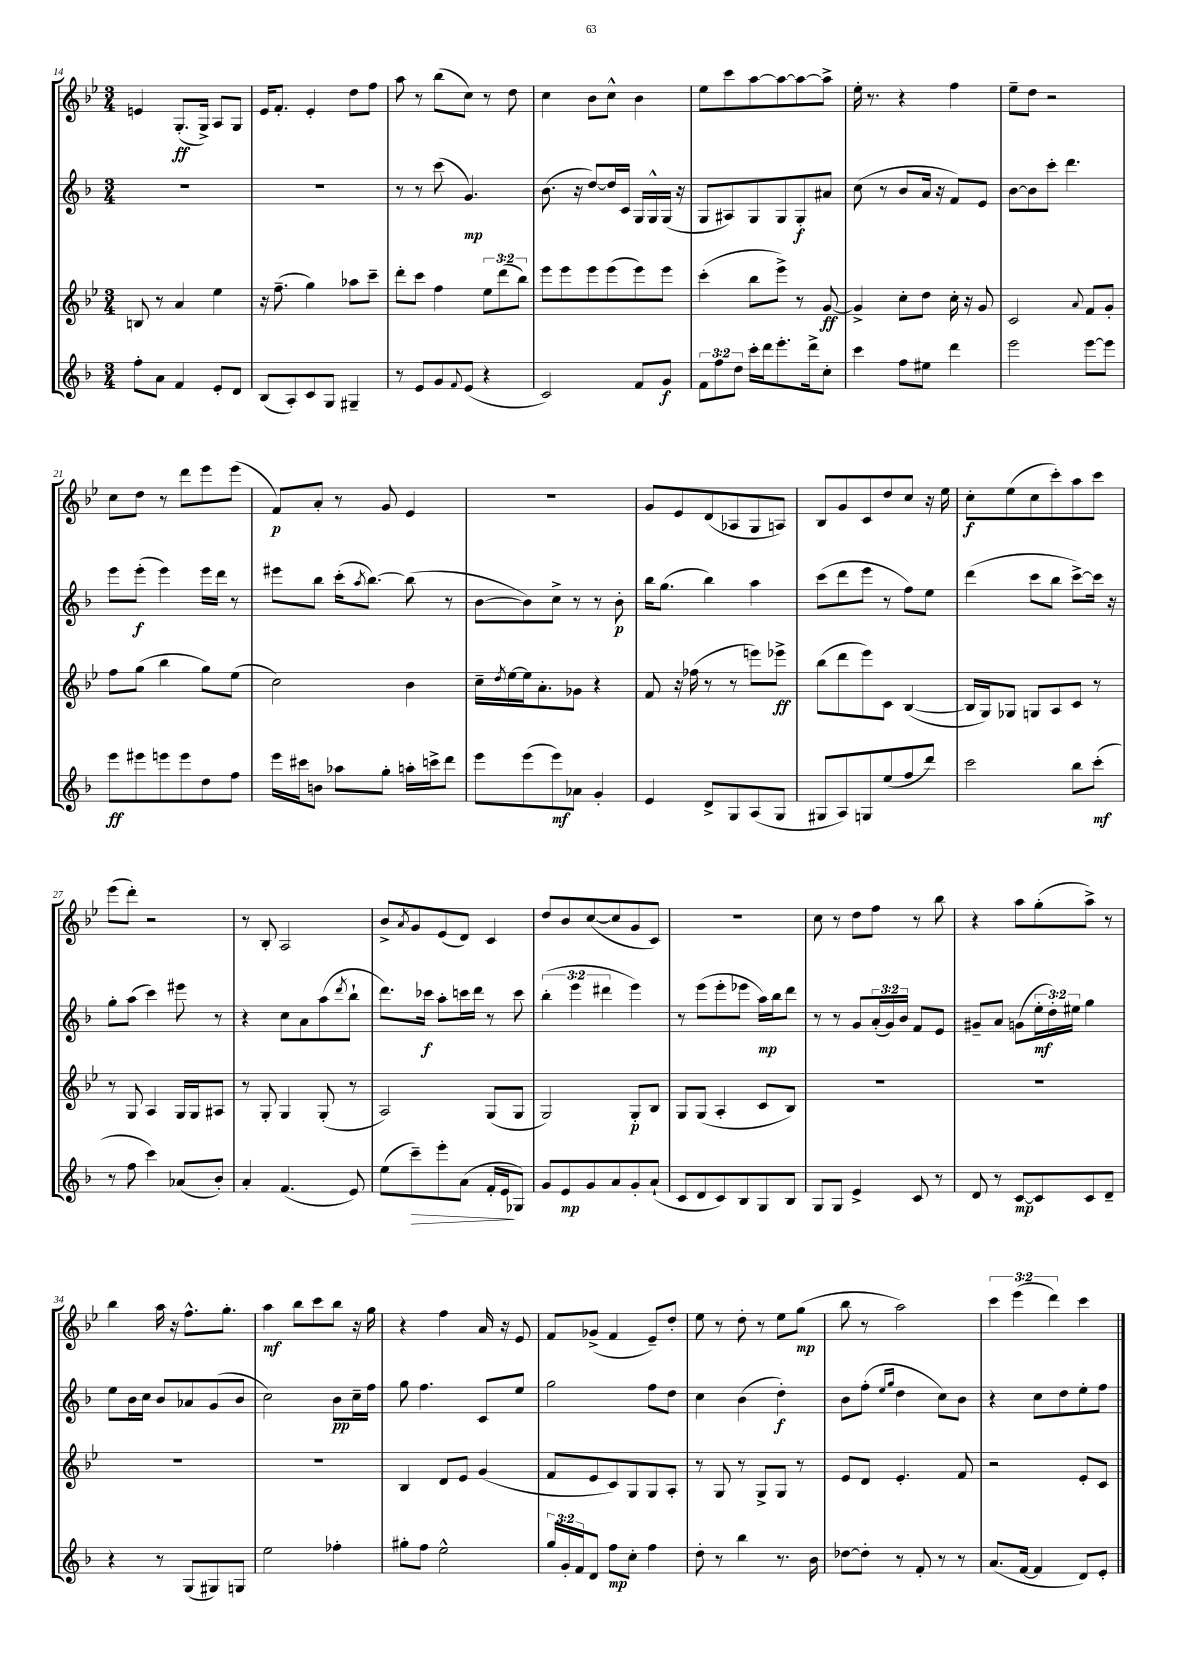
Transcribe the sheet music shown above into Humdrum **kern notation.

**kern	**kern	**kern	**kern
*staff4	*staff3	*staff2	*staff1
*clefG2	*clefG2	*clefG2	*clefG2
*k[b-]	*k[b-e-]	*k[b-]	*k[b-e-]
*M3/4	*M3/4	*M3/4	*M3/4
8ff'	8B	2.r	4e
8a	8r	.	.
4f	4a	.	(8.G'
.	.	.	16G^)
8e'	4ee-	.	8A
8d	.	.	8G
=	=	=	=
(8B-	16r	2.r	16e-
.	(8.ff~	.	8.f'
8A')	.	.	.
8c	4gg)	.	4e-'
8G	.	.	.
4G#~	8aa-	.	8dd
.	8ccc~	.	8ff
=	=	=	=
8r	8ddd'	8r	8aa
8e	8ccc	8r	8r
8g	4ff	(8ccc	(8bb-
8qqf	.	.	.
(8e	.	4.g)	8cc)
4r	12ee-	.	8r
.	(12ddd	.	.
.	.	.	8dd
.	12bb-)	.	.
=	=	=	=
2c)	8eee-	(8.b-	4cc
.	8eee-	.	.
.	.	16r	.
.	8eee-	[8dd)	8b-
.	(8eee-	16dd]	8cc^^
.	.	16c	.
8f	8eee-)	16G	4b-
.	.	16G^^	.
8g	8eee-	(16G	.
.	.	16r	.
=	=	=	=
12f	(4ccc'	8G	8ee-
12ff	.	.	.
.	.	8A#)	8ccc
12dd	.	.	.
16ccc'	8bb-	8G	[8aa
16ddd	.	.	.
8.eee'	8eee-^)	8G	8aa_
.	8r	8G'	8aa_
16ddd^	.	.	.
8cc'	[8g	8a#	8aa^]
=	=	=	=
4ccc	4g^]	(8cc	16ee-'
.	.	.	8.r
.	.	8r	.
8ff	8cc'	8b-	4r
8ee#	8dd	16a	.
.	.	16r	.
4ddd	16cc'	8f)	4ff
.	16r	.	.
.	8g	8e	.
=	=	=	=
2eee	2c	[8b-	8ee-~
.	.	8b-]	8dd
.	.	8ccc'	2r
.	.	4.ddd	.
.	8qqa	.	.
[8eee	8f	.	.
8eee]	8g'	.	.
=	=	=	=
8eee	8ff	8eee	8cc
8eee#	(8gg	(8eee'	8dd
8eee	4bb-	4eee)	8r
8eee	.	.	8ddd
8dd	8gg)	16eee	8eee-
.	.	16ddd	.
8ff	(8ee-	8r	(8eee-
=	=	=	=
16eee	2cc)	8eee#	8f)
16ccc#	.	.	.
8b	.	8bb-	8a'
8aa-	.	(16ccc'	8r
.	.	8qaa	.
.	.	[8.bb-)	.
8gg'	.	.	8g
16aa'	4b-	(8bb-]	4e-
16ccc^	.	.	.
8ddd	.	8r	.
=	=	=	=
8eee	16cc~	[8b-	2.r
.	8qdd	.	.
.	[16ee-	.	.
(8eee	16ee-]	8b-])	.
.	8.a'	.	.
8eee)	.	8cc^	.
8a-	8g-	8r	.
4g'	4r	8r	.
.	.	8b-'	.
=	=	=	=
4e	8f	16bb-	8g
.	.	(8.gg	.
.	16r	.	8e-
.	(16ff-	.	.
8d^	8r	4bb-)	(8d
8G	8r	.	8A-
(8A	8eee)	4aa	8G
8G	8eee-^	.	8A)
=	=	=	=
8G#	(8bb-	(8ccc	8B-
8A)	8ddd	8ddd	8g
8G	8eee-)	8eee	8c
(8ee	8c	8r	8dd
8ff	([4B-	8ff)	8cc
8ddd)	.	8ee	16r
.	.	.	16ee-
=	=	=	=
2ccc	16B-]	(4ddd	8cc'
.	16G)	.	.
.	8G-	.	(8ee-
.	8G	8ccc	8cc
.	8A	8bb-	8ccc')
8bb-	8c	[8ccc^)	8aa
(8ccc'	8r	16ccc]	8ccc
.	.	16r	.
=	=	=	=
8r	8r	8gg'	(8eee-
8ff	8G	(8aa	8ddd')
4ccc)	4A	4ccc)	2r
(8a-	16G	8eee#	.
.	16G	.	.
8b-')	8A#	8r	.
=	=	=	=
4a'	8r	4r	8r
.	8G'	.	8B-'
(4.f	4G	8cc	2A
.	.	8a	.
.	(8G'	(8aa	.
.	.	8qddd	.
8e)	8r	8bb-`	.
=	=	=	=
(8ee	2A)	8.ddd)	8b-^
.	.	.	8qa
8ccc~)	.	.	8g
.	.	16ccc-	.
8eee'	.	8aa'	(8e-
(8a	.	16ccc	8d)
.	.	16ddd	.
16f'	(8G	8r	4c
16e	.	.	.
8G-)	8G	8ccc	.
=	=	=	=
8g	2G)	(6bb-'	8dd
8e	.	.	8b-
.	.	6eee	.
8g	.	.	([8cc
.	.	6ddd#	.
8a	.	.	8cc]
8g'	8G'	4eee)	8g
(8a`	8B-	.	8c)
=	=	=	=
8c	8G	8r	2.r
8d	(8G	(8eee	.
8c)	4A'	8eee'	.
8B-	.	8eee-	.
8G	8c	16aa)	.
.	.	16bb-	.
8B-	8B-)	8ddd	.
=	=	=	=
8G	2.r	8r	8cc
8G	.	8r	8r
4e^	.	8g	8dd
.	.	(24a'	8ff
.	.	24g)	.
.	.	24b-	.
8c	.	8f	8r
8r	.	8e	8bb-
=	=	=	=
8d	2.r	8g#~	4r
8r	.	8a	.
[8c	.	(8g	8aa
8c]	.	24ee'	(8gg'
.	.	24dd')	.
.	.	24ee#	.
8c	.	4gg	8aa^)
8d~	.	.	8r
=	=	=	=
4r	2.r	8ee	4bb-
.	.	16b-	.
.	.	16cc	.
8r	.	8b-	16aa
.	.	.	16r
(8G	.	8a-	8.ff^^
8G#)	.	(8g	.
.	.	.	8.gg'
8G	.	8b-	.
=	=	=	=
2ee	2.r	2cc)	4aa
.	.	.	8bb-
.	.	.	8ccc
4ff-'	.	8b-	8bb-
.	.	16cc~	16r
.	.	16ff	16gg
=	=	=	=
8gg#'	4B-	8gg	4r
8ff	.	4.ff	.
2ee^^	8d	.	4ff
.	8e-	.	.
.	(4g	8c	16a
.	.	.	16r
.	.	8ee	8e-
=	=	=	=
24gg	8f	2gg	8f
24g'	.	.	.
24f	.	.	.
8d	8e-	.	(8g-^
8ff	8c)	.	4f
8cc'	8G	.	.
4ff	8G	8ff	8e-~)
.	8A'	8dd	8dd'
=	=	=	=
8dd'	8r	4cc	8ee-
8r	8G	.	8r
4bb-	8r	(4b-	8dd'
.	8G^	.	8r
8.r	8G	4dd')	8ee-
.	8r	.	(8gg
16b-	.	.	.
=	=	=	=
[8dd-	8e-	8b-	8bb-
8dd-']	8d	(8ff'	8r
.	.	16qqee	.
.	.	16qqgg	.
8r	4.e-'	4dd	2aa)
8f'	.	.	.
8r	.	8cc)	.
8r	8f	8b-	.
=	=	=	=
(8.a	2r	4r	6ccc
.	.	.	(6eee-
[16f	.	.	.
4f]	.	8cc	.
.	.	.	6ddd)
.	.	8dd	.
8d)	8e-'	8ee'	4ccc
8e'	8c	8ff	.
==	==	==	==
*-	*-	*-	*-
